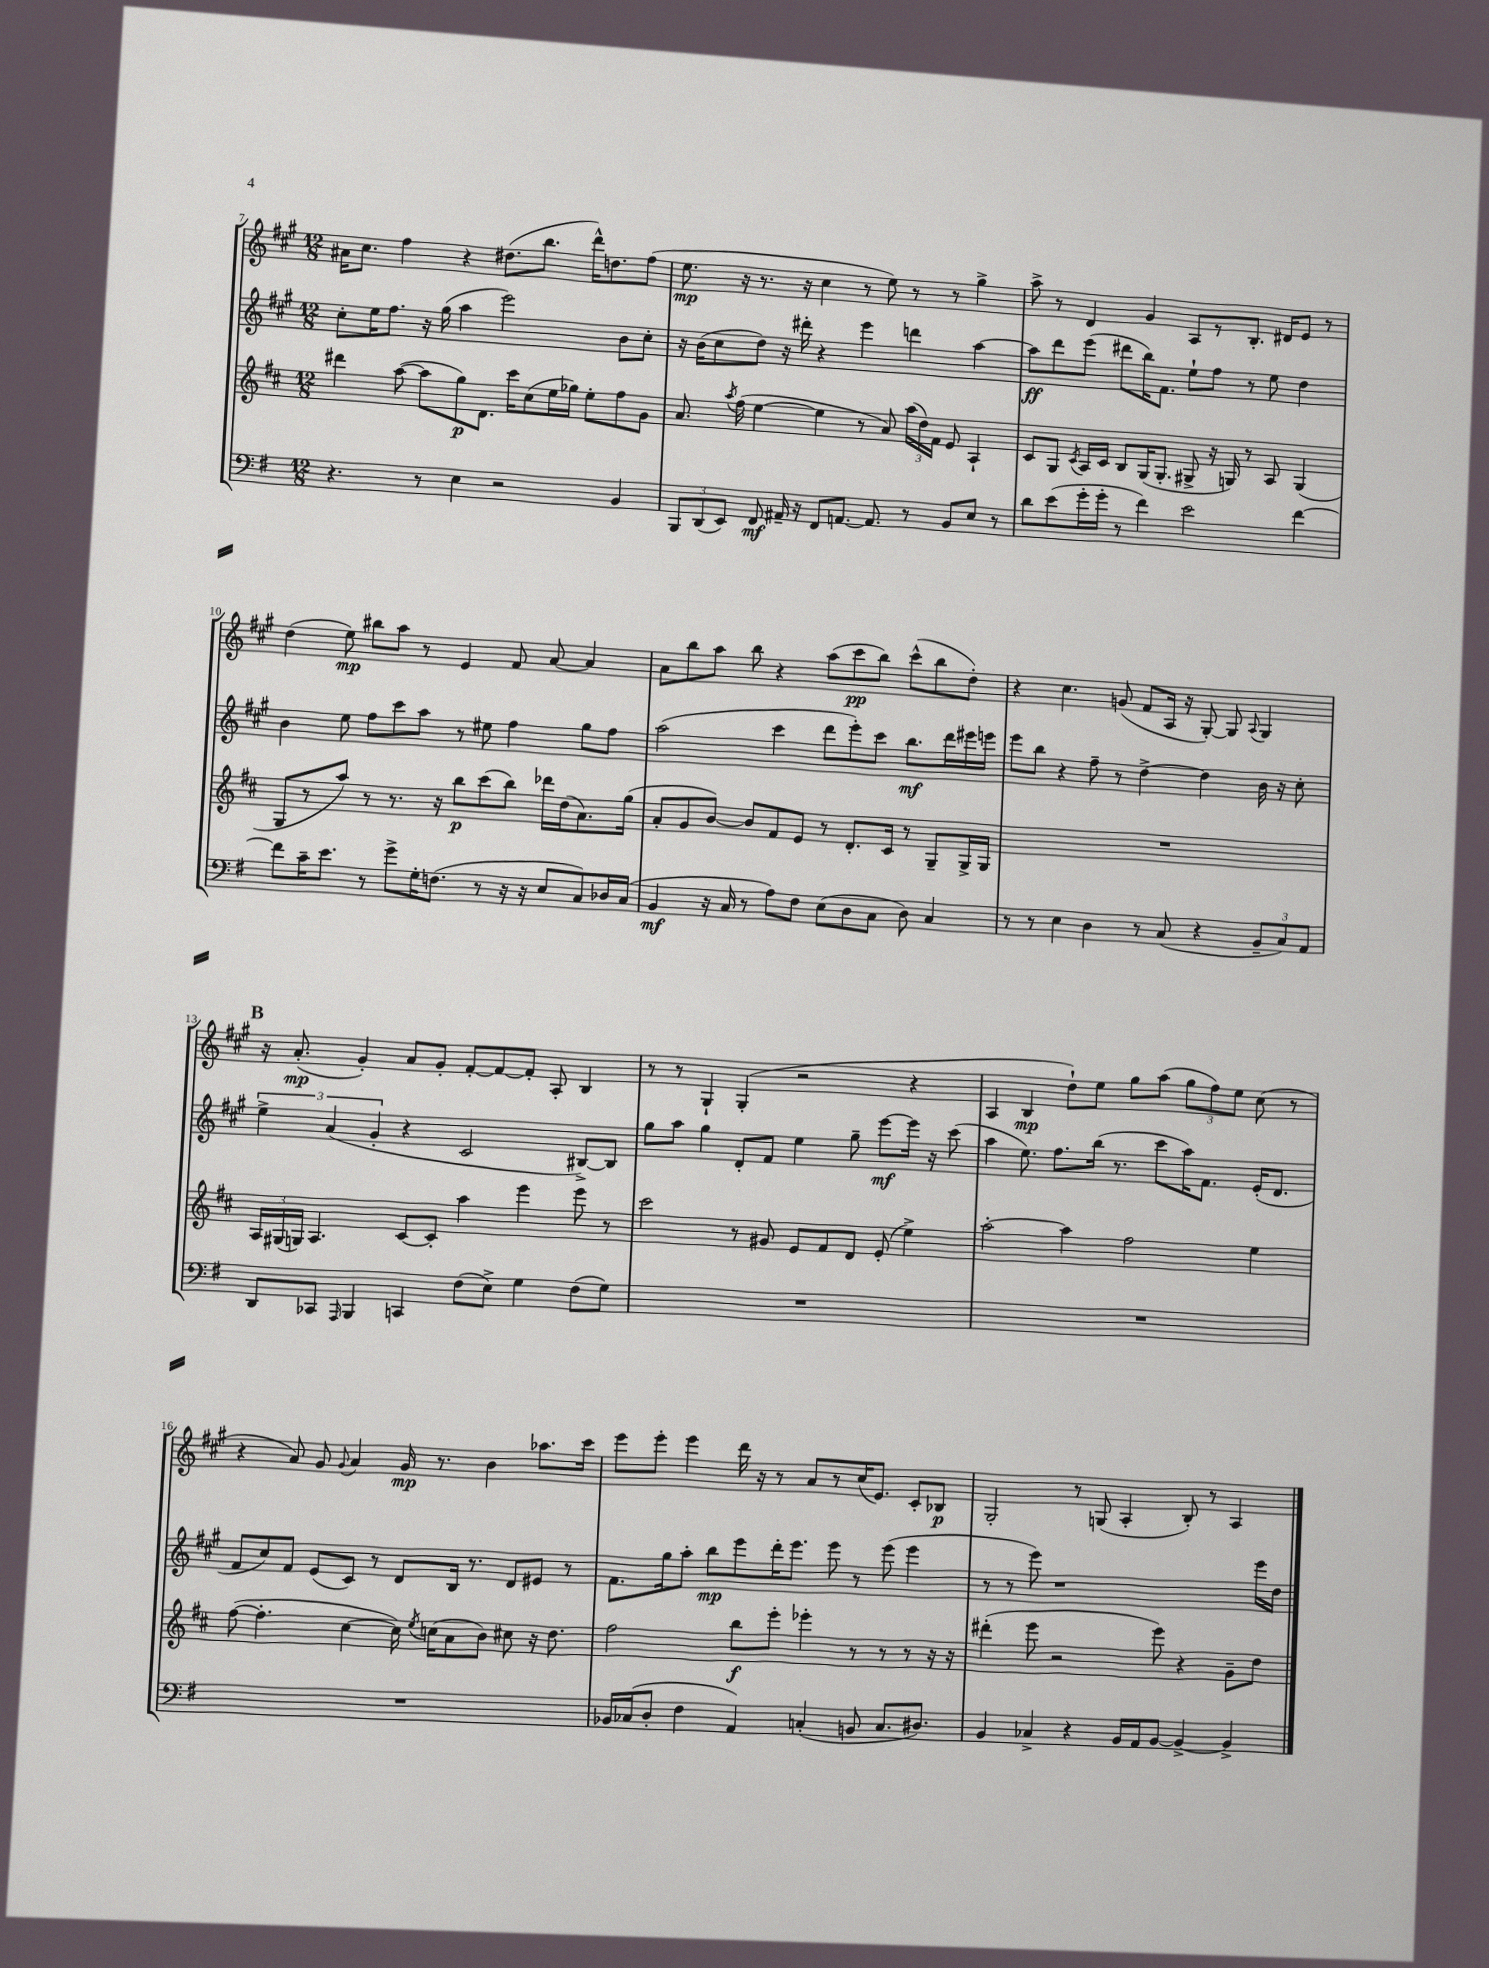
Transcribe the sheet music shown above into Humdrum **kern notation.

**kern	**dynam	**kern	**dynam	**kern	**dynam	**kern	**dynam
*part4	*part4	*part3	*part3	*part2	*part2	*part1	*part1
*staff4	*staff4	*staff3	*staff3	*staff2	*staff2	*staff1	*staff1
*clefF4	*	*clefG2	*	*clefG2	*	*clefG2	*
*k[f#]	*	*k[f#c#]	*	*k[f#c#g#]	*	*k[f#c#g#]	*
*M12/8	*	*M12/8	*	*M12/8	*	*M12/8	*
=7	=7	=7	=7	=7	=7	=7	=7
4.r	.	4ddd#X\	.	8cc#'\L	.	16a#X\KL	.
.	.	.	.	.	.	8.cc#\J	.
.	.	.	.	16ee\K	.	.	.
.	.	.	.	8.ff#\J	.	.	.
.	.	([8aa\	.	.	.	4ff#\	.
8r	.	8aa\L]	.	16r	.	.	.
.	.	.	.	(16gg#\	.	.	.
4E\	.	8gg\)	p	4aa\	.	4r	.
.	.	8.d\J	.	.	.	.	.
2r	.	.	.	2eee\)	.	(8.dd#X\L	.
.	.	16ccc#\KL	.	.	.	.	.
.	.	(8cc#\	.	.	.	.	.
.	.	.	.	.	.	8.bb\J	.
.	.	16ee\L	.	.	.	.	.
.	.	16gg-X\JJ)	.	.	.	.	.
.	.	8ee'\L	.	.	.	16ddd^^\KL)	.
.	.	.	.	.	.	8.ddn\	.
4BB/	.	8ff#\	.	8b\L	.	.	.
.	.	8g\J	.	8cc#'\J	.	(8ff#\J	.
=8	=8	=8	=8	=8	=8	=8	=8
12BBB/L	.	8.a/	.	16r	.	8.ee\	mp
.	.	.	.	(16b\KL	.	.	.
(12DD/	.	.	.	.	.	.	.
.	.	.	.	8cc#\	.	.	.
12EE/J)	.	.	.	.	.	.	.
.	.	8qaa/	.	.	.	.	.
.	.	(16ff#\	.	.	.	16r	.
8FF#/	mf	[4ee\	.	8dd\J)	.	8.r	.
16AA#X~/	.	.	.	16r	.	.	.
16r	.	.	.	16ddd#X'\	.	16r	.
8FF#/L	.	4ee\]	.	4r	.	4cc#\	.
[8.AAn/J	.	.	.	.	.	.	.
.	.	8r	.	4eee\	.	8r	.
8.AA/]	.	.	.	.	.	.	.
.	.	8a/)	.	.	.	8ee\)	.
8r	.	(24aa\LL	.	4dddn\	.	8r	.
.	.	24dd\)	.	.	.	.	.
.	.	24f#\JJ	.	.	.	.	.
8BB/L	.	8e/	.	.	.	8r	.
8E/J	.	4A`/	.	[4aa\	.	4gg#^\	.
8r	.	.	.	.	.	.	.
=9	=9	=9	=9	=9	=9	=9	=9
8d\L	.	8c#/L	.	8aa\L]	ff	8aa^\	.
(8e\	.	8G/J	.	8ddd\	.	8r	.
.	.	8qc#/	.	.	.	.	.
16g'\L	.	16A/LL	.	(8eee\J	.	4d/	.
16g'\JJ	.	16c#/JJ	.	.	.	.	.
8r	.	8B/L	.	8ddd#X\L	.	.	.
4f#\)	.	(16G/K	.	16bb\K)	.	4g#/	.
.	.	8.G'/J	.	8.f#\J	.	.	.
2e\	.	8G#X^/	.	8ee`\L	.	8A/L	.
.	.	16r	.	8ff#\J	.	8r	.
.	.	16Gn/)	.	.	.	.	.
.	.	8r	.	8r	.	8.B'/J	.
.	.	8A/	.	8ee\	.	.	.
.	.	.	.	.	.	16d#X/KL	.
[4f#\	.	(4G/	.	4dd\	.	8e/J	.
.	.	.	.	.	.	8r	.
!!LO:LB:g=z
=10	=10	=10	=10	=10	=10	=10	=10
8f#\L]	.	8G/L	.	4b\	.	(4dd\	.
16c~\K	.	8r	.	.	.	.	.
8.e\J	.	.	.	.	.	.	.
.	.	8aa/J)	.	8ee\	.	8ee\)	mp
8r	.	8r	.	8ff#\L	.	8bb#X\L	.
8g^\L	.	8.r	.	8ccc#\	.	8aa\J	.
16G'\K	.	.	.	8aa\J	.	8r	.
(8.Fn\J	.	16r	.	.	.	.	.
.	.	8bb\L	p	8r	.	4e/	.
8r	.	(8ccc#\	.	8ee#X\	.	.	.
16r	.	8bb\J)	.	4ff#\	.	8f#/	.
16r	.	.	.	.	.	.	.
8E/L	.	16ddd-X\LL	.	.	.	[8a/	.
.	.	(16dd\J	.	.	.	.	.
8C/)	.	8.a\)	.	8gg#\L	.	4a/]	.
16D-X/L	.	.	.	8ff#\J	.	.	.
(16C/JJ	.	(16gg\Jk	.	.	.	.	.
=11	=11	=11	=11	=11	=11	=11	=11
4BB/	mf	8a'/L	.	(2aa\	.	8a\L	.
.	.	8g/	.	.	.	8bb\	.
16r	.	[8b/J)	.	.	.	8aa\J	.
16C/	.	.	.	.	.	.	.
8r	.	8b/L]	.	.	.	8bb\	.
8A\L)	.	8f#/	.	4ccc#\	.	4r	.
8F#\J	.	8e/J	.	.	.	.	.
(8E\L	.	8r	.	8ddd\L	.	(8aa\L	.
8D\	.	8.d'/L	.	8eee'\)	.	8ccc#\	pp
8C\J	.	.	.	8ccc#\J	.	8bb\J)	.
.	.	16c#/Jk	.	.	.	.	.
8D\)	.	8r	.	8.bb\L	mf	(8ccc#^^\L	.
4C/	.	8G~/L	.	.	.	8bb\	.
.	.	.	.	16ddd\L	.	.	.
.	.	16G^/L	.	16eee#X\	.	8dd'\J)	.
.	.	16G/JJ	.	16eeen\JJ	.	.	.
=12	=12	=12	=12	=12	=12	=12	=12
8r	.	1.r	.	8eee\L	.	4r	.
8r	.	.	.	8bb\J	.	.	.
4E\	.	.	.	4r	.	4.cc#\	.
4D\	.	.	.	8ff#~\	.	.	.
.	.	.	.	8r	.	(8gn/	.
8r	.	.	.	[4dd^\	.	8f#/L	.
(8C/	.	.	.	.	.	16A/Jk	.
.	.	.	.	.	.	16r	.
4r	.	.	.	4dd\]	.	[8G#'/)	.
.	.	.	.	.	.	8G#/]	.
.	.	.	.	.	.	8qqA/	.
12BB~/L	.	.	.	16b\	.	4G#/	.
.	.	.	.	16r	.	.	.
12C/)	.	.	.	.	.	.	.
.	.	.	.	8cc#'\	.	.	.
12AA/J	.	.	.	.	.	.	.
!!LO:LB:g=z
!!LO:REH:place=s1:t=B
=13	=13	=13	=13	=13	=13	=13	=13
8DD/L	.	24A/LL	.	6ee^\	.	16r	.
.	.	(24G#X/	.	.	.	.	.
.	.	.	.	.	.	(8.a'/	mp
.	.	24Gn/JJ)	.	.	.	.	.
8CC-X/J	.	4.A/	.	.	.	.	.
.	.	.	.	(6a/	.	.	.
16qqAAA/	.	.	.	.	.	.	.
4BBB/	.	.	.	.	.	4g#'/)	.
.	.	.	.	6g#'/	.	.	.
4CCn/	.	[8c#/L	.	4r	.	8a/L	.
.	.	8c#'/J]	.	.	.	8g#'/J	.
(8F#\L	.	4aa\	.	2c#/	.	[8f#'/L	.
8E^\J)	.	.	.	.	.	8f#/_	.
4G\	.	4eee\	.	.	.	8f#'/J]	.
.	.	.	.	.	.	8A'/	.
(8F#\L	.	8eee\	.	[8B#X^/L)	.	4B/	.
8G\J)	.	8r	.	8B#/J]	.	.	.
=14	=14	=14	=14	=14	=14	=14	=14
1.r	.	2ccc#\	.	8gg#\L	.	8r	.
.	.	.	.	8aa\J	.	8r	.
.	.	.	.	4gg#\	.	4G#`/	.
.	.	8r	.	8d'/L	.	(4G#'/	.
.	.	8g#X/	.	8f#/J	.	.	.
.	.	8e/L	.	4ee\	.	2r	.
.	.	8f#/	.	.	.	.	.
.	.	8d/J	.	8gg#~\	.	.	.
.	.	(8e'/	.	[8eee\L	mf	.	.
.	.	4ee^\)	.	16eee\Jk]	.	4r	.
.	.	.	.	16r	.	.	.
.	.	.	.	(8ccc#\	.	.	.
=15	=15	=15	=15	=15	=15	=15	=15
1.r	.	[2aa'\	.	4aa\	.	4A/	.
.	.	.	.	8.ee\)	.	4B/	mp
.	.	.	.	8.ff#\L	.	.	.
.	.	4aa\]	.	.	.	8dd`\L)	.
.	.	.	.	(16bb\Jk	.	8ee\J	.
.	.	.	.	8.r	.	.	.
.	.	2ff#\	.	.	.	8gg#\L	.
.	.	.	.	8ccc#\L	.	(8aa\J	.
.	.	.	.	16aa\K)	.	12gg#\L	.
.	.	.	.	8.f#\J	.	.	.
.	.	.	.	.	.	12ff#\)	.
.	.	.	.	.	.	12ee\J	.
.	.	4ee\	.	(16e'/KL	.	(8cc#\	.
.	.	.	.	8.d/J	.	.	.
.	.	.	.	.	.	8r	.
!!LO:LB:g=z
=16	=16	=16	=16	=16	=16	=16	=16
1.r	.	([8ff#\	.	8f#/L	.	4r	.
.	.	4.ff#'\]	.	8cc#/)	.	.	.
.	.	.	.	8f#/J	.	8a/)	.
.	.	.	.	(8e/L	.	8g#/	.
.	.	.	.	.	.	8qqg#/	.
.	.	[4cc#\	.	8c#/J)	.	4a/	.
.	.	.	.	8r	.	.	.
.	.	16cc#\])	.	8d/L	.	16g#/	mp
.	.	8qee/	.	.	.	.	.
.	.	(16ccn\KL	.	.	.	8.r	.
.	.	8a\	.	16B/Jk	.	.	.
.	.	.	.	8.r	.	.	.
.	.	8b\J)	.	.	.	4b\	.
.	.	8cc#X\	.	8d/L	.	.	.
.	.	16r	.	8e#X/J	.	8.aa-X\L	.
.	.	8.dd\	.	.	.	.	.
.	.	.	.	8r	.	.	.
.	.	.	.	.	.	16ccc#\Jk	.
=17	=17	=17	=17	=17	=17	=17	=17
16BB-X/LL	.	2ff#\	.	8.f#\L	.	8eee\L	.
(16C-X/J	.	.	.	.	.	.	.
8D'/J	.	.	.	.	.	8eee'\J	.
.	.	.	.	16gg#\k	.	.	.
4F#\	.	.	.	8aa'\J	.	4eee\	.
.	.	.	.	8bb\L	mp	.	.
4AA/)	.	8bb\L	f	8eee\	.	16ddd\	.
.	.	.	.	.	.	16r	.
.	.	8eee'\J	.	16ddd'\K	.	8r	.
.	.	.	.	8.eee\J	.	.	.
(4Cn'/	.	4eee-X'\	.	.	.	8a/L	.
.	.	.	.	8eee\	.	8r	.
8BBn/	.	8r	.	8r	.	(16cc#/K	.
.	.	.	.	.	.	8.e/J)	.
8.C/L	.	8r	.	(8eee\	.	.	.
.	.	8r	.	4eee\	.	8c#'/L	.
8.D#X/J)	.	.	.	.	.	.	.
.	.	16r	.	.	.	8B-X/J	p
.	.	16r	.	.	.	.	.
=18	=18	=18	=18	=18	=18	=18	=18
4BB/	.	(4ddd#X'\	.	8r	.	2G#'/	.
.	.	.	.	8r	.	.	.
4C-X^/	.	8eee\	.	8eee\)	.	.	.
.	.	2r	.	1r	.	.	.
4r	.	.	.	.	.	8r	.
.	.	.	.	.	.	(8Gn/	.
16BB/LL	.	.	.	.	.	4A'/	.
16AA/J	.	.	.	.	.	.	.
[8BB/J	.	8eee\)	.	.	.	.	.
4BB^/_	.	4r	.	.	.	8B'/)	.
.	.	.	.	.	.	8r	.
4BB^/]	.	8g~\L	.	.	.	4A/	.
.	.	8dd\J	.	16eee\LL	.	.	.
.	.	.	.	16dd\JJ	.	.	.
==	==	==	==	==	==	==	==
*-	*-	*-	*-	*-	*-	*-	*-
